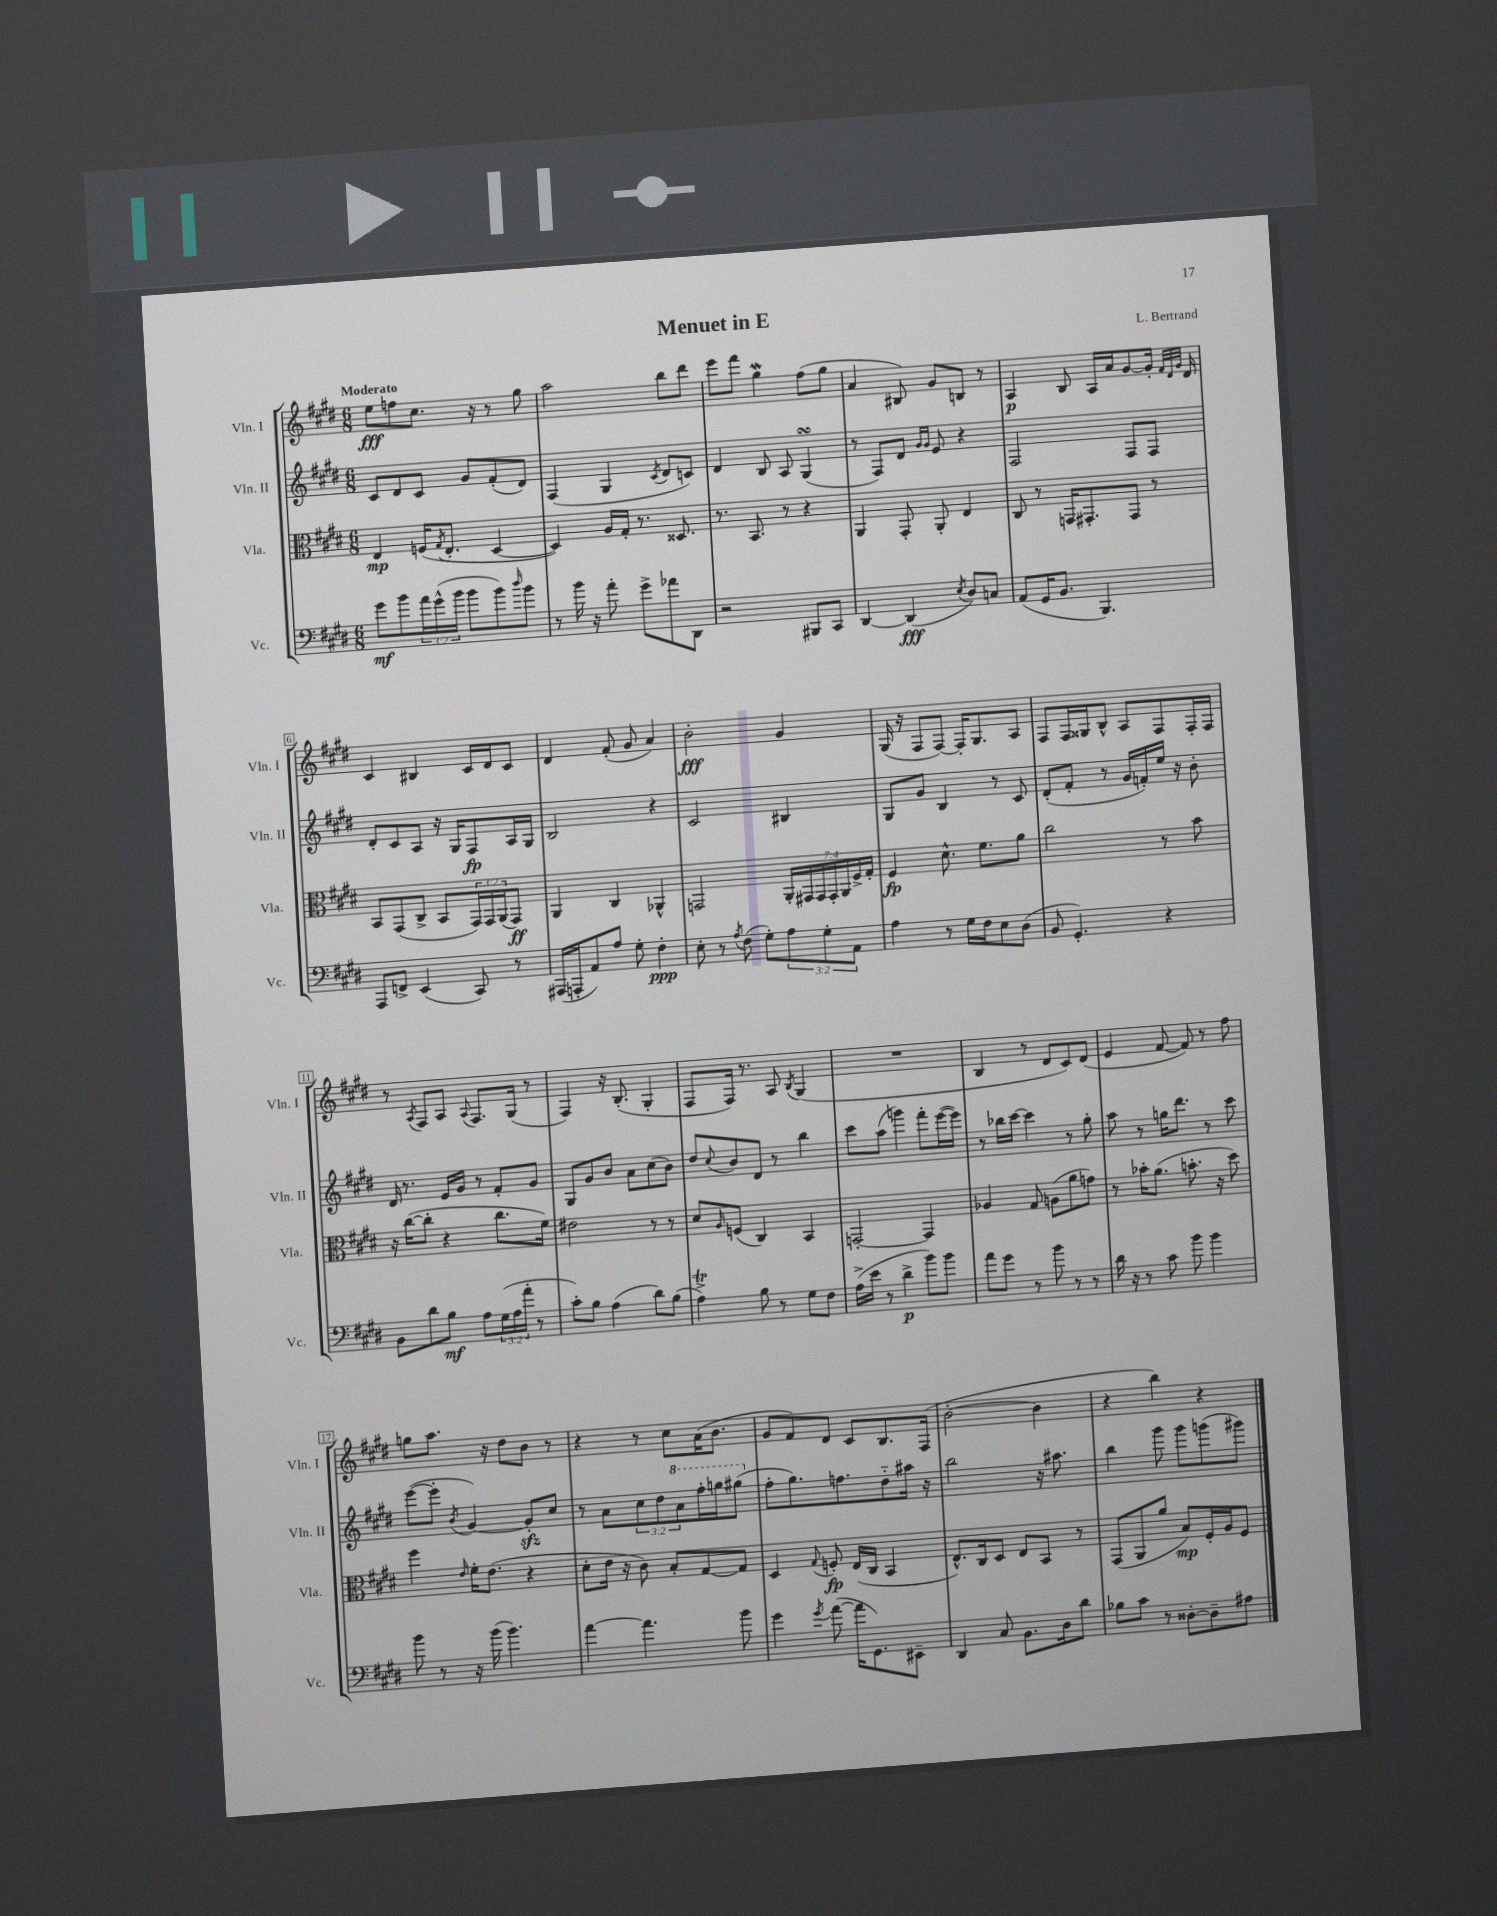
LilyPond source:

\header { title = "Menuet in E" composer = "L. Bertrand" }
<<
\new StaffGroup <<
\new Staff = "s0" \with { instrumentName = "Vln. I" shortInstrumentName = "Vln. I" } {
    \clef treble \key e \major \numericTimeSignature \time 6/8 \tempo "Moderato"
    e''8\fff f''8 cis''8. r16 r8 gis''8 |
    a''2 b''8 dis'''8 |
    e'''8 fis'''8 gis''4\mordent fis''8( gis''8 |
    a'4 bis8) gis'8 b8 r8 |
    a4\p b8 a16 a'16 gis'8~ gis'16-. \grace { fis'32 dis'32 gis'32 } dis'16 |
    cis'4 bis4 cis'16 dis'16 cis'8 |
    dis'4 fis'8-.( gis'8 a'4) |
    b'2-.\fff gis'4 |
    gis16( r16 fis8 fis8~) fis16-. gis8. a8 |
    fis8 fis16 gisis16 b8-^ a8 fis8 fis16-. fis16 |
    r8 \acciaccatura { a8 } fis8 a8 \appoggiatura { a8 } fis8. gis16( r8 |
    fis4) r16 b8.-.( gis4-. |
    fis8 fis16) r8. a8 \acciaccatura { b8 } gis4( |
    R2. |
    b4 r8 dis'8 cis'8) dis'8( |
    e'4 fis'8~ fis'8) r8 fis''8 |
    g''8 a''8. r16 dis''8 b'8 r8 |
    r4 r8 cis''8 a'16( b'8. |
    gis'8 fis'8) dis'8 cis'8 b8. fis16( |
    b'2~-. b'4 |
    r4 b''4) r4 \bar "|." |
}
\new Staff = "s1" \with { instrumentName = "Vln. II" shortInstrumentName = "Vln. II" } {
    \clef treble \key e \major \numericTimeSignature \time 6/8 \override Staff.TupletNumber.text = #tuplet-number::calc-fraction-text
    cis'8 dis'8 cis'8 gis'8 fis'8-.( dis'8) |
    fis4( gis4 \acciaccatura { cis'8 } dis'8 c'8) |
    dis'4 b8 a8 gis4\turn( |
    r8 fis8) dis'8 \grace { gis'16 gis'16 } e'8 r4 |
    fis2 fis8 fis8 |
    dis'8-. cis'8 a8 r16 gis16 fis8\fp a16 gis16 |
    b2 r4 |
    cis'2 bis4 |
    gis8 gis'8 b4 r8 cis'8 |
    dis'8-.( fis'8-. r8 gis'16 f'16-.) e''16 r16 b'8-. |
    dis'16 r8. e'16 gis'16 r8 fis'8-. gis'8 |
    gis8 gis'8 b'8 a'8 cis''8( b'8) |
    dis''8 \appoggiatura { cis''8 } b'8 dis'8 r8 b''4 |
    cis'''8 a''8( g'''4) fis'''8-. e'''16~( e'''16) |
    r8 bes''16 cis'''16~ cis'''4 r8 gis''8-. |
    a''8 r8 g''16 dis'''8. r8 cis'''8 |
    e'''8~( e'''8-. \acciaccatura { b'8 } gis'4~) gis'8-.\sfz cis''8 |
    r8 a'8 \tuplet 3/2 { cis''8 dis''8 \ottava #1 a''8 } fis'''16-. g'''16 gis'''8( \ottava #0 |
    fis''8-. gis''8.) f''8. dis''8-_ ais''16 r16 |
    b''2 r16 ais''8. |
    b''4 gis'''8 gis'''8 g'''8( gis'''8) \bar "|." |
}
\new Staff = "s2" \with { instrumentName = "Vla." shortInstrumentName = "Vla." } {
    \clef alto \key e \major \numericTimeSignature \time 6/8 \override Staff.TupletNumber.text = #tuplet-number::calc-fraction-text
    e4\mp f16( \acciaccatura { gis8 } e8.-. dis4~ |
    dis4) a16 gis16-. r8. disis8. |
    r8. b,8. r8 r4 |
    a,4 gis,8-. a,8-. e4 |
    cis8 r8 g,16 gis,8.-. gis,8 r8 |
    b,8 gis,8( cis8-> b,8 \tuplet 3/2 { gis,16) gis,16 a,16( } gis,8\ff) |
    a,4 cis4 aes,4-^ |
    g,2 \tuplet 7/4 { a,16-. gis,16 gis,16 gis,16-. a,16 fis16-> gis16-. } |
    fis4\fp dis'8.-^ fis'8. a'8 |
    cis''2 r8 b'8 |
    r16 cis''16~( cis''8-. r4 cis''8. fis'16) |
    eis'2 r8 r8 |
    dis'8 \grace { a16 } f8( cis4) b,4 |
    g,2~-. g,4 |
    aes4 gis8 a8( a'8 g'8) |
    r8 bes'16-. a'8.( b'8.-. r16 dis''8) |
    fis''4 \grace { e'16 } fis'16-. e'8.( r4 |
    dis'8-. e'16 r16 cis'8) b8-. gis8~ gis8 |
    dis4 \appoggiatura { gis8 } f8-.\fp e16( cis16 b,4 |
    e8.-^) cis16 dis8 e8 b,8 r8 |
    gis,8( a,8 a'8 b8\mp) fis16-. a16 fis8 \bar "|." |
}
\new Staff = "s3" \with { instrumentName = "Vc." shortInstrumentName = "Vc." } {
    \clef bass \key e \major \numericTimeSignature \time 6/8 \override Staff.TupletNumber.text = #tuplet-number::calc-fraction-text
    gis'8\mf b'8 \tuplet 3/2 { a'16 gis'16-^( b'16 } b'8 b'8) \grace { dis''16 } b'8 |
    r8 b'16 r16 a'8-. gis'8-> aes'8 dis,8 |
    r2 bis,,8 cis,8 |
    dis,4~ dis,4\fff( \acciaccatura { e8 } dis8) c8 |
    a,8( gis,16 b,8. b,,4.) |
    a,,8 f,8-> e,4( cis,8) r8 |
    ais,,16( a,,16-. a,8) a8 gis8-. fis4-.\ppp |
    e8-. r8 \acciaccatura { a8 } fis8( gis8-.) \tuplet 3/2 { a8 gis8-. a,8 } |
    a4 r8 gis16 fis16 e8 dis8( |
    b,8 gis,4.-.) r4 |
    b,8 dis'8 b8\mf a8 \tuplet 3/2 { gis16( a16 a'16-. } r8 |
    cis'8-.) b8 a4( dis'8) b8( |
    a4->\trill) b8 r8 gis8 fis8 |
    a16->( e'16 r8 dis'4->\p b'8) b'8 |
    a'8 gis'8 r8 b'8 r8 r8 |
    dis'16 r16 r8 cis'8 b'8 b'4 |
    b'8 r8 r16 b'16( b'4.) |
    a'4~ a'4. b'8 |
    gis'4 \acciaccatura { gis'8 } a'8~( a'16 gis,8.) eis,8-- |
    dis,4 cis8 b,8. dis16 dis'8 |
    bes8 cis'8 r8 disis8~-. disis8-- ais8 \bar "|." |
}
>>
>>
\layout { \context { \Score \override BarNumber.stencil = #(make-stencil-boxer 0.1 0.3 ly:text-interface::print) } }
